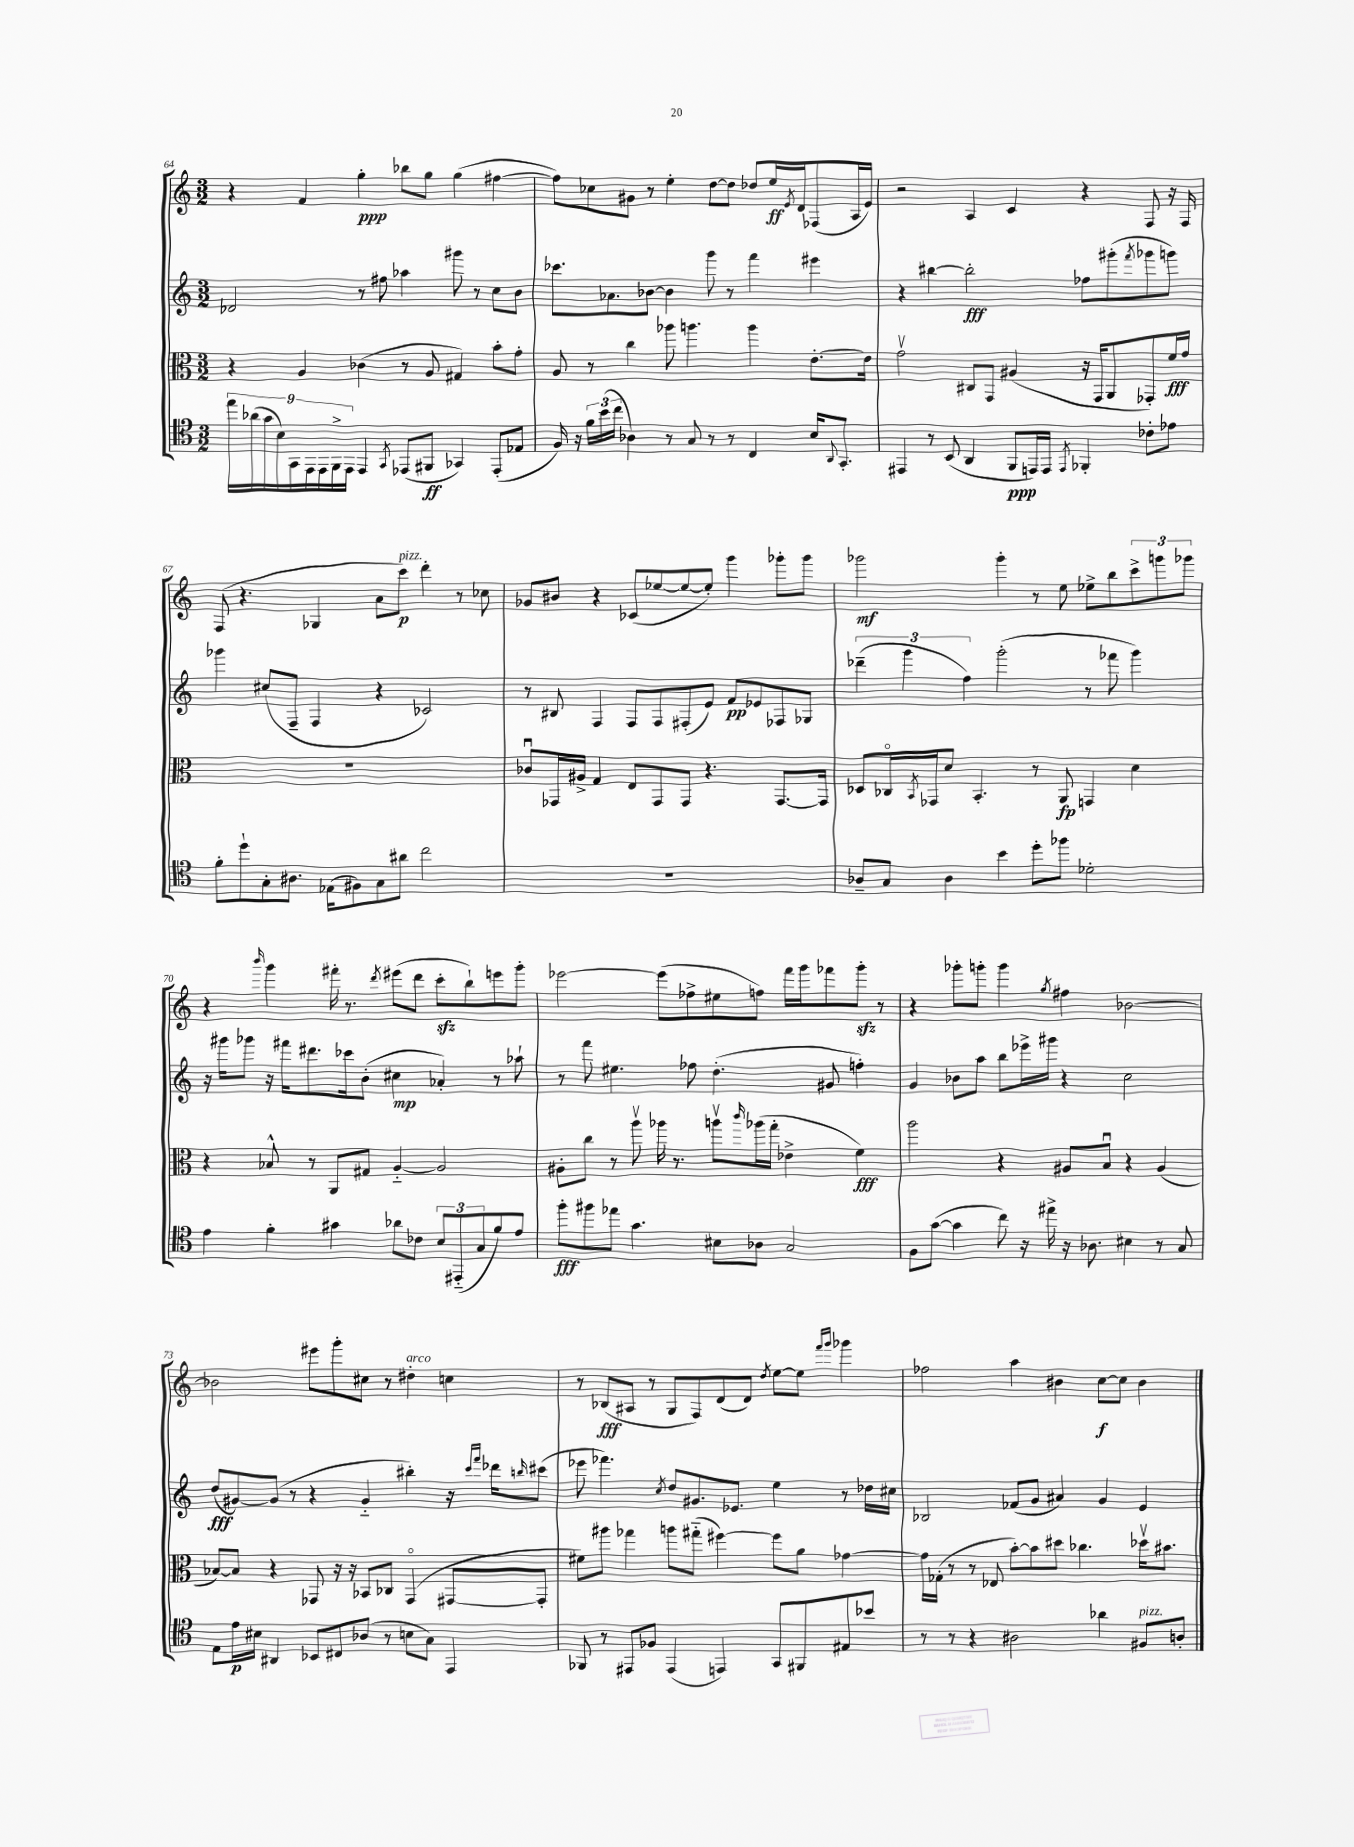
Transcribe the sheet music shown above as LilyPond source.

<<
\new StaffGroup <<
\new Staff = "s0" {
    \clef treble \key c \major \numericTimeSignature \time 3/2
    r4 f'4 g''4-.\ppp bes''8 g''8 g''4( fis''4~ |
    fis''8) ces''8 gis'8 r8 e''4-. d''8~ d''8 des''8 e''16\ff \acciaccatura { e'8 } d'16 fes8( a16 e'16) |
    r2 a4 c'4 r4 f8 r16 f16 |
    f8( r4. ges4 a'8 c'''8\p^\markup { \italic "pizz." }) d'''4-. r8 ces''8 |
    ges'8 bis'8 r4 ces'8( ees''8~ ees''8~ ees''8-.) g'''4 ges'''8-. ges'''8 |
    ges'''2\mf ges'''4-. r8 e''8 ees''8-> b''8 \tuplet 3/2 { c'''8-> g'''8 ges'''8 } |
    r4 \grace { b'''16 } g'''4 fis'''16-. r8. \acciaccatura { d'''8 } eis'''8( d'''8 c'''8-.\sfz b''8-!) e'''8 g'''8-. |
    ees'''2~ ees'''8( fes''8-> eis''8 f''8) f'''16 g'''16 fes'''8 g'''8-.\sfz r8 |
    r4 ges'''8-. g'''8-. g'''4 \acciaccatura { g''8 } fis''4 bes'2~ |
    bes'2 eis'''8 g'''8-. cis''8 r8 dis''4-.^\markup { \italic "arco" } c''4 |
    r8 bes8\fff( ais8 r8 g8 f8) d'8( d'8) \acciaccatura { d''8 } e''8~ e''8 \grace { f'''16 g'''16 } ges'''4 |
    fes''2 a''4 bis'4 c''8~\f c''8 bis'4 \bar "|." |
}
\new Staff = "s1" {
    \clef treble \key c \major \numericTimeSignature \time 3/2
    des'2 r8 fis''8 aes''4 gis'''8 r8 c''8 b'8 |
    ces'''8. aes'8. bes'8~ bes'4 g'''8 r8 f'''4 eis'''4 |
    r4 bis''4~ bis''2-.\fff fes''8 gis'''8-.( \acciaccatura { f'''8 } ges'''8 g'''8) |
    ges'''4 cis''8( f8-- f4 r4 ces'2) |
    r8 bis8 f4 f8 f8 fis8-.( e'8) f'8\pp ees'8 fes8 ges8 |
    \tuplet 3/2 { des'''4--( g'''4 f''4) } g'''2-.( r8 fes'''8 g'''4) |
    r16 gis'''16 ges'''8 r16 fis'''16 dis'''8. ces'''16 b'8-.( cis''4\mp aes'4-.) r8 aes''8-! |
    r8 f'''8 eis''4. fes''8 d''4.-.( gis'8 f''4-.) |
    g'4 bes'8 a''8 b''8 ees'''16-> gis'''16 r4 c''2 |
    d''8\fff( gis'8~) gis'8( r8 r4 gis'4-_ bis''4-.) r16 \grace { c'''16 f'''16 } des'''16 \grace { b''16 } cis'''8( |
    ees'''8 fes'''4.) \acciaccatura { c''8 } d''8 gis'8. ees'8. e''4 r8 des''16 cis''16 |
    bes2 fes'8( g'8 ais'4) g'4 e'4 \bar "|." |
}
\new Staff = "s2" {
    \clef alto \key c \major \numericTimeSignature \time 3/2
    r4 a4 ces'4( r8 a8 gis4) b'8-. g'8-. |
    a8 r8 c''4 aes''8 a''4. a''4 e'8.~-. e'16 |
    g'2\upbow cis8 g,8 ais4( r16 g,16 a,8 ges,8-.) f'16\fff g'16 |
    R1. |
    ces'8\downbow ges,16 ais16-> g4 e8 ges,8 ges,8 r4. ges,8.~ ges,16 |
    des8 ces16\flageolet \acciaccatura { b,8 } ges,16 d'8 b,4.-. r8 a,8\fp g,4 d'4 |
    r4 bes8-^ r8 a,8 gis8 a4~-_ a2 |
    ais8-. c''8 r8 a''8\upbow aes''16 r8. a''8\upbow \grace { c'''16 } aes''16( g''16-. ees'4-> f'4\fff) |
    a''2 r4 ais8 b8\downbow r4 ais4( |
    bes8~) bes8 r4 ges,8 r16 r16 bes,8 ces8 ges,4\flageolet( gis,8~ gis,8-. |
    fis'8) ais''8 ges''4 a''8 gis''8-_( fis''4~) fis''8 a'8 ges'4~ |
    ges'16 ges16-.( r8 r8 ees8 b'8~-.) b'8 dis''8 ces''4. des''16\upbow bis'8. \bar "|." |
}
\new Staff = "s3" {
    \clef tenor \key c \major \numericTimeSignature \time 3/2
    \tuplet 9/8 { e''16 aes'16( g'16 b16) g,16 e,16 e,16 f,16-> e,16 } e,4 \acciaccatura { g,8 } ees,8( fis,8\ff ges,4) ees,8-.( ees8 |
    f16) r16 \tuplet 3/2 { f'16 b'16( c''16 } aes4) r8 g8 r8 r8 c4 b16 \appoggiatura { a,8 } g,8.-. |
    eis,4 r8 b,8( a,4 f,8\ppp e,16) e,16 \acciaccatura { e,8 } fes,4-. ces'8-. ees'8 |
    f'8-. d''8-! g8-. ais8. ees16( fis8) g8 ais'8 c''2 |
    R1. |
    aes8-- g8 aes4 b'4 d''8-. fes''8 des'2-. |
    e'4 f'4-. gis'4 aes'8 ces'8 \tuplet 3/2 { b8 eis,8-_( g8 } f'8) e'8 |
    f''8-.\fff fis''8 ees''8 g'4. bis8 aes8 g2 |
    f8 g'8~( g'4 c''8) r16 eis''16-> r16 aes8. bis4 r8 g8 |
    e8 e'16\p bis16 ais,4 bes,8 cis8 aes8( r8 b8 g8) e,4 |
    fes,8 r8 eis,8 fes8 eis,4( e,4) g,8 fis,8 eis8 bes'8 |
    r8 r8 r4 ais2 aes'4 fis8^\markup { \italic "pizz." } a8-. \bar "|." |
}
>>
>>
\layout { \context { \Score currentBarNumber = #64 } }
